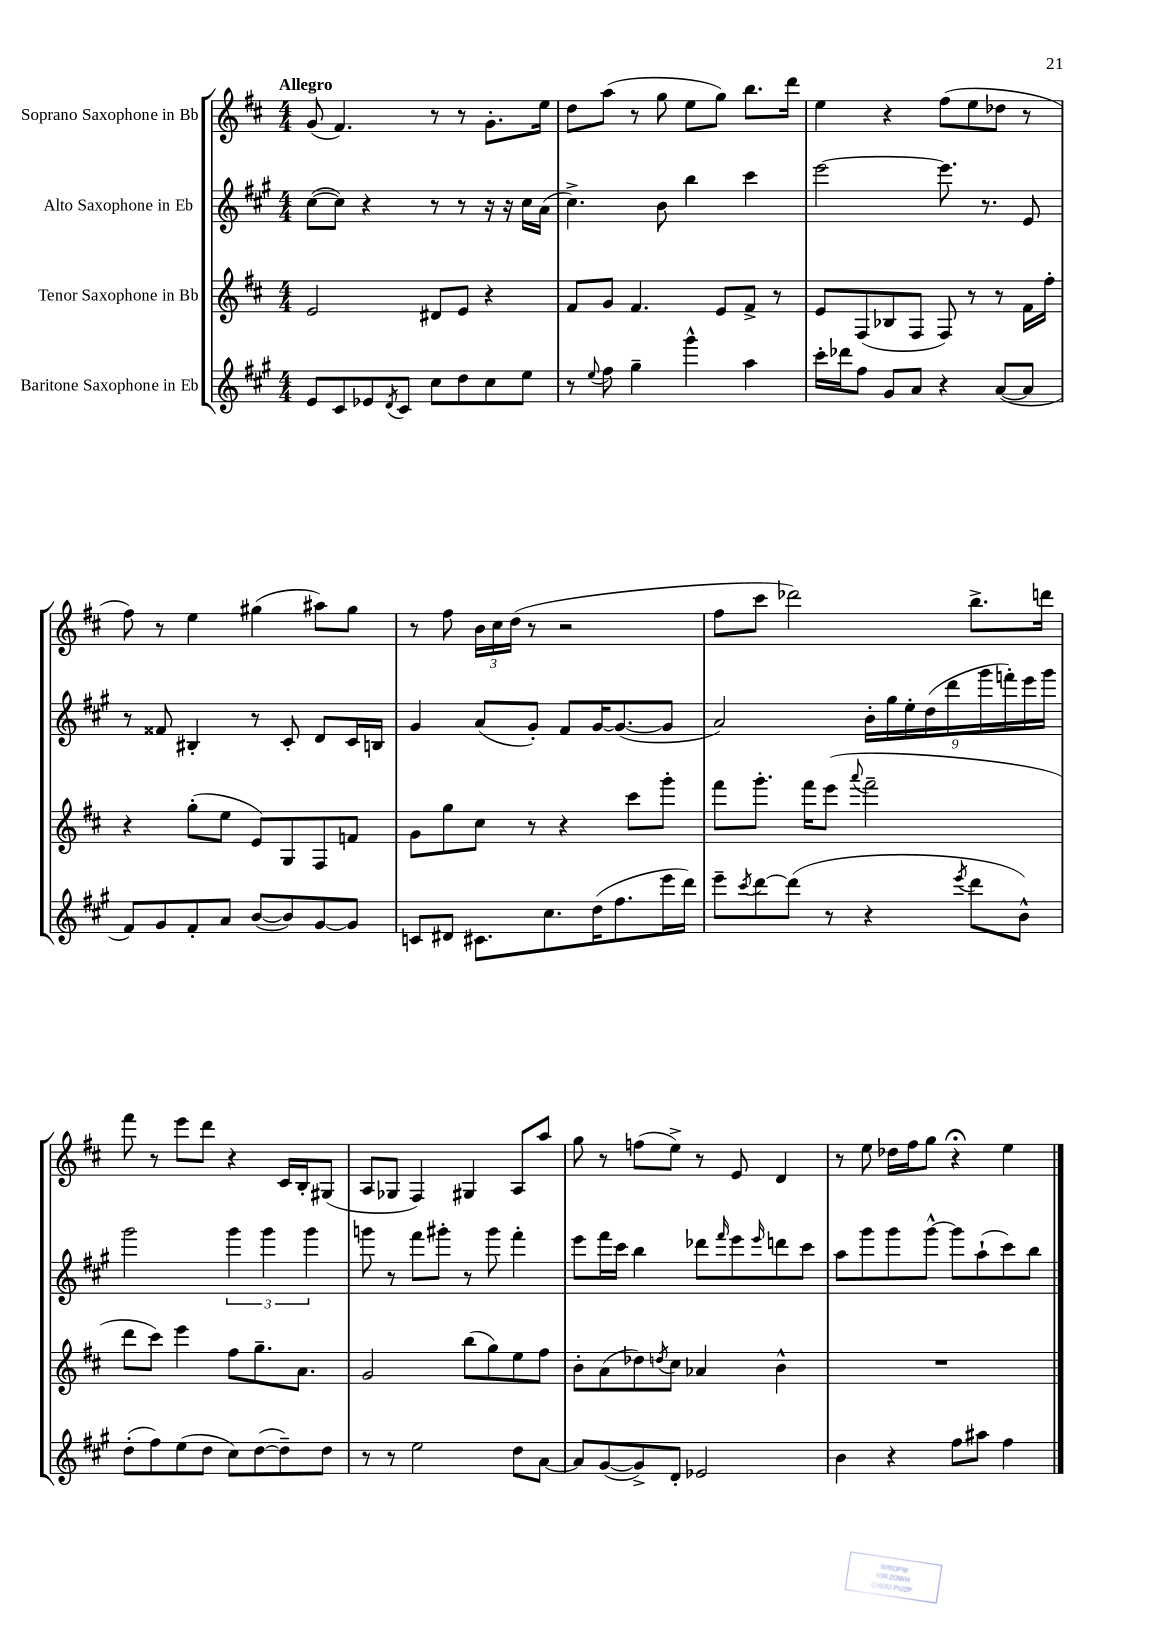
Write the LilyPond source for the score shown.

<<
\new StaffGroup <<
\new Staff = "s0" \with { instrumentName = "Soprano Saxophone in Bb" } {
    \clef treble \key d \major \numericTimeSignature \time 4/4 \tempo "Allegro"
    g'8( fis'4.) r8 r8 g'8.-. e''16 |
    d''8 a''8( r8 g''8 e''8 g''8) b''8. d'''16 |
    e''4 r4 fis''8( e''8 des''8 r8 |
    fis''8) r8 e''4 gis''4( ais''8) gis''8 |
    r8 fis''8 \tuplet 3/2 { b'16 cis''16 d''16( } r8 r2 |
    fis''8 cis'''8 des'''2) b''8.-> d'''16 |
    fis'''8 r8 e'''8 d'''8 r4 cis'16 b16-. gis8( |
    a8 ges8 fis4) gis4 a8 a''8 |
    g''8 r8 f''8( e''8->) r8 e'8 d'4 |
    r8 e''8 des''16 fis''16 g''8 r4\fermata e''4 \bar "|." |
}
\new Staff = "s1" \with { instrumentName = "Alto Saxophone in Eb" } {
    \clef treble \key a \major \numericTimeSignature \time 4/4
    cis''8~( cis''8) r4 r8 r8 r16 r16 cis''16 a'16( |
    cis''4.->) b'8 b''4 cis'''4 |
    e'''2~ e'''8. r8. e'8 |
    r8 fisis'8 bis4-. r8 cis'8-. d'8 cis'16 b16 |
    gis'4 a'8( gis'8-.) fis'8 gis'16~ gis'8.~( gis'8 |
    a'2) \tuplet 9/8 { b'16-. gis''16 e''16-. d''16( d'''16 gis'''16 f'''16-.) e'''16 gis'''16 } |
    gis'''2 \tuplet 3/2 { gis'''4 gis'''4 gis'''4 } |
    g'''8 r8 fis'''8 gis'''8-. r8 gis'''8 fis'''4-. |
    e'''8 fis'''16 cis'''16 b''4 des'''8 \grace { fis'''16 } e'''8 \grace { e'''16 } d'''8 cis'''8 |
    a''8 gis'''8 gis'''8 gis'''8~-^ gis'''8 a''8-!( cis'''8) b''8 \bar "|." |
}
\new Staff = "s2" \with { instrumentName = "Tenor Saxophone in Bb" } {
    \clef treble \key d \major \numericTimeSignature \time 4/4
    e'2 dis'8 e'8 r4 |
    fis'8 g'8 fis'4. e'8 fis'8-> r8 |
    e'8 fis8( bes8 fis8 fis8) r8 r8 fis'16 fis''16-. |
    r4 g''8-.( e''8 e'8) g8 fis8 f'8 |
    g'8 g''8 cis''8 r8 r4 cis'''8 g'''8-. |
    fis'''8 g'''8.-. fis'''16 e'''8( \appoggiatura { a'''8 } fis'''2-- |
    d'''8 cis'''8) e'''4 fis''8 g''8.-- a'8. |
    g'2 b''8( g''8) e''8 fis''8 |
    b'8-. a'8( des''8) \acciaccatura { d''8 } cis''8 aes'4 b'4-^ |
    R1 \bar "|." |
}
\new Staff = "s3" \with { instrumentName = "Baritone Saxophone in Eb" } {
    \clef treble \key a \major \numericTimeSignature \time 4/4
    e'8 cis'8 ees'8 \acciaccatura { d'8 } cis'8 cis''8 d''8 cis''8 e''8 |
    r8 \appoggiatura { e''8 } fis''8 gis''4-- gis'''4-^ a''4 |
    cis'''16-. des'''16 fis''8 gis'8 a'8 r4 a'8~( a'8 |
    fis'8) gis'8 fis'8-. a'8 b'8~( b'8) gis'8~ gis'8 |
    c'8 dis'8 cis'8. cis''8. d''16( fis''8. e'''16 d'''16) |
    e'''8-- \acciaccatura { cis'''8 } d'''8~ d'''8( r8 r4 \acciaccatura { e'''8 } d'''8 b'8-^) |
    d''8-.( fis''8) e''8( d''8 cis''8) d''8~( d''8--) d''8 |
    r8 r8 e''2 d''8 a'8~ |
    a'8 gis'8~( gis'8->) d'8-. ees'2 |
    b'4 r4 fis''8 ais''8 fis''4 \bar "|." |
}
>>
>>
\layout { \context { \Score \remove "Bar_number_engraver" } }
